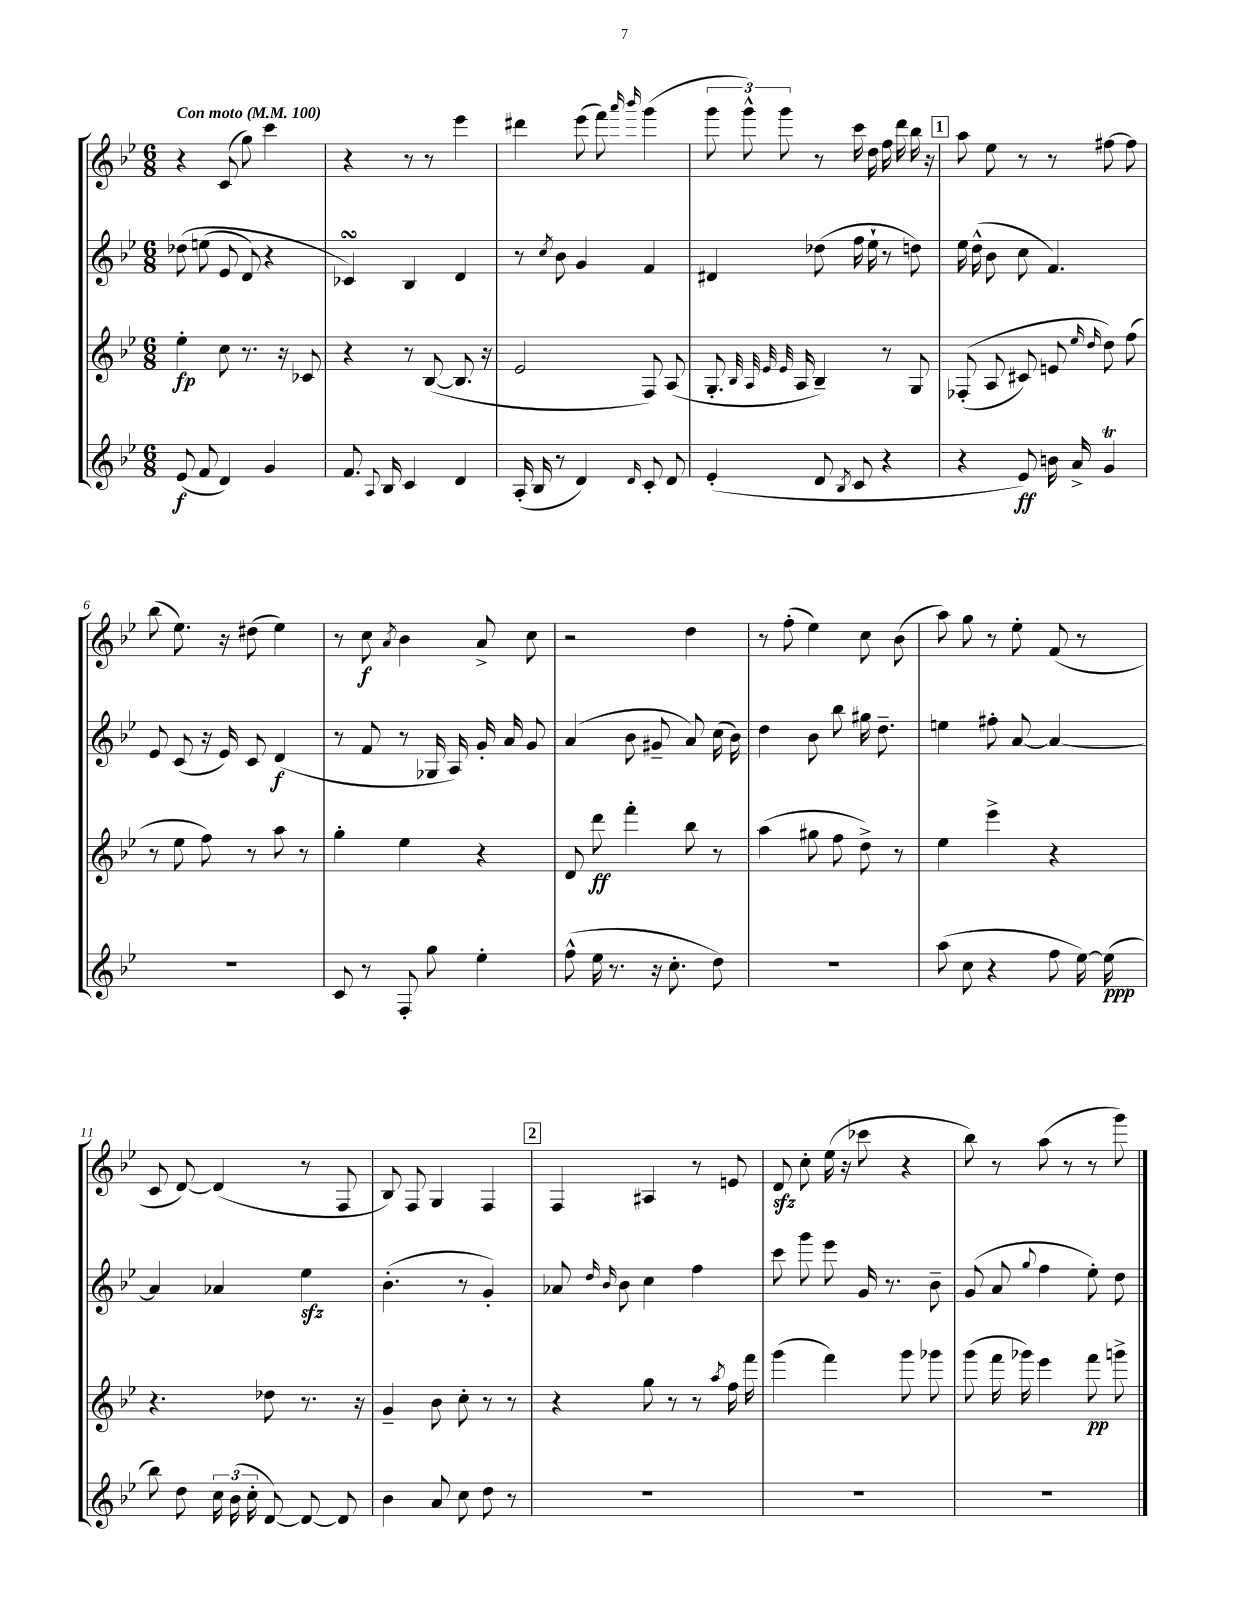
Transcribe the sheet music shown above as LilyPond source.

<<
\new StaffGroup <<
\new Staff = "s0" {
    \clef treble \key bes \major \numericTimeSignature \time 6/8 \tempo "Con moto" 4 = 100
    \autoBeamOff r4 c'8( g''8) c'''4 |
    r4 r8 r8 ees'''4 |
    dis'''4 ees'''8( f'''8) \grace { a'''16 bes'''16 } g'''4( |
    \tuplet 3/2 { g'''8 g'''8-^) g'''8 } r8 c'''16 d''16 f''16 d'''16 bes''16 r16 |
    \mark \markup { \box "1" } a''8 ees''8 r8 r8 fis''8~ fis''8 |
    bes''8( ees''8.) r16 dis''8( ees''4) |
    r8 c''8\f \acciaccatura { a'8 } bes'4 a'8-> c''8 |
    r2 d''4 |
    r8 f''8-.( ees''4) c''8 bes'8( |
    a''8) g''8 r8 ees''8-. f'8( r8 |
    c'8 d'8~) d'4( r8 f8 |
    bes8) f8 g4 f4 |
    \mark \markup { \box "2" } f4 ais4 r8 e'8 |
    d'8\sfz c''8-. ees''16( r16 ces'''8 r4 |
    bes''8) r8 a''8( r8 r8 g'''8) \bar "|." |
}
\new Staff = "s1" {
    \clef treble \key bes \major \numericTimeSignature \time 6/8
    \autoBeamOff des''8\( e''8( ees'8 d'8) r4 |
    ces'4\turn\) bes4 d'4 |
    r8 \acciaccatura { c''8 } bes'8 g'4 f'4 |
    dis'4 des''8( f''16 ees''16-! r8 d''8) |
    \mark \markup { \box "1" } ees''16 d''16-^( bes'8 c''8 f'4.) |
    ees'8 c'8( r16 ees'16) c'8 d'4\f( |
    r8 f'8 r8 ges16 a16) g'16-. a'16 g'8 |
    a'4( bes'8 gis'8-- a'8) c''16( bes'16) |
    d''4 bes'8 bes''8 gis''16 d''8.-- |
    e''4 fis''8-. a'8~ a'4~ |
    a'4 aes'4 ees''4\sfz |
    bes'4.-.( r8 g'4-.) |
    \mark \markup { \box "2" } aes'8 \grace { d''16 bes'16 } bes'8 c''4 f''4 |
    c'''8 g'''8 ees'''8 g'16 r8. bes'8-- |
    g'8( a'8 \appoggiatura { g''8 } f''4 ees''8-.) d''8 \bar "|." |
}
\new Staff = "s2" {
    \clef treble \key bes \major \numericTimeSignature \time 6/8
    \autoBeamOff ees''4-.\fp c''8 r8. r16 ces'8 |
    r4 r8 bes8~( bes8. r16 |
    ees'2 f8) a8( |
    g8.-. \grace { bes32 a32 ees'32 ees'32 } a16 bes4--) r8 g8 |
    \mark \markup { \box "1" } fes8-.(\( a8 cis'8) e'8 \grace { ees''16 d''16 } d''8\) f''8( |
    r8 ees''8 f''8) r8 a''8 r8 |
    g''4-. ees''4 r4 |
    d'8 d'''8\ff f'''4-. bes''8 r8 |
    a''4( gis''8 f''8 d''8->) r8 |
    ees''4 ees'''4-> r4 |
    r4. des''8 r8. r16 |
    g'4-- bes'8 c''8-. r8 r8 |
    \mark \markup { \box "2" } r4 g''8 r8 r8 \acciaccatura { a''8 } f''16 f'''16 |
    g'''4( f'''4) g'''8 ges'''8 |
    g'''8( f'''16 ges'''16) ees'''4 f'''8\pp g'''8-> \bar "|." |
}
\new Staff = "s3" {
    \clef treble \key bes \major \numericTimeSignature \time 6/8
    \autoBeamOff ees'8\f( f'8 d'4) g'4 |
    f'8. \appoggiatura { a8 } bes16 c'4 d'4 |
    a16-.( bes16 r8 d'4) \grace { d'16 } c'8-. d'8 |
    ees'4-.( d'8 \acciaccatura { bes8 } c'8 r4 |
    \mark \markup { \box "1" } r4 ees'8\ff) b'16 a'16-> g'4\trill |
    R2. |
    c'8 r8 f8-. g''8 ees''4-. |
    f''8-^( ees''16 r8. r16 c''8.-. d''8) |
    R2. |
    a''8( c''8 r4 f''8 ees''16~) ees''16\ppp( |
    bes''8) d''8 \tuplet 3/2 { c''16 bes'16( c''16-. } d'8~) d'8~ d'8 |
    bes'4 a'8 c''8 d''8 r8 |
    \mark \markup { \box "2" } R2. |
    R2. |
    R2. \bar "|." |
}
>>
>>
